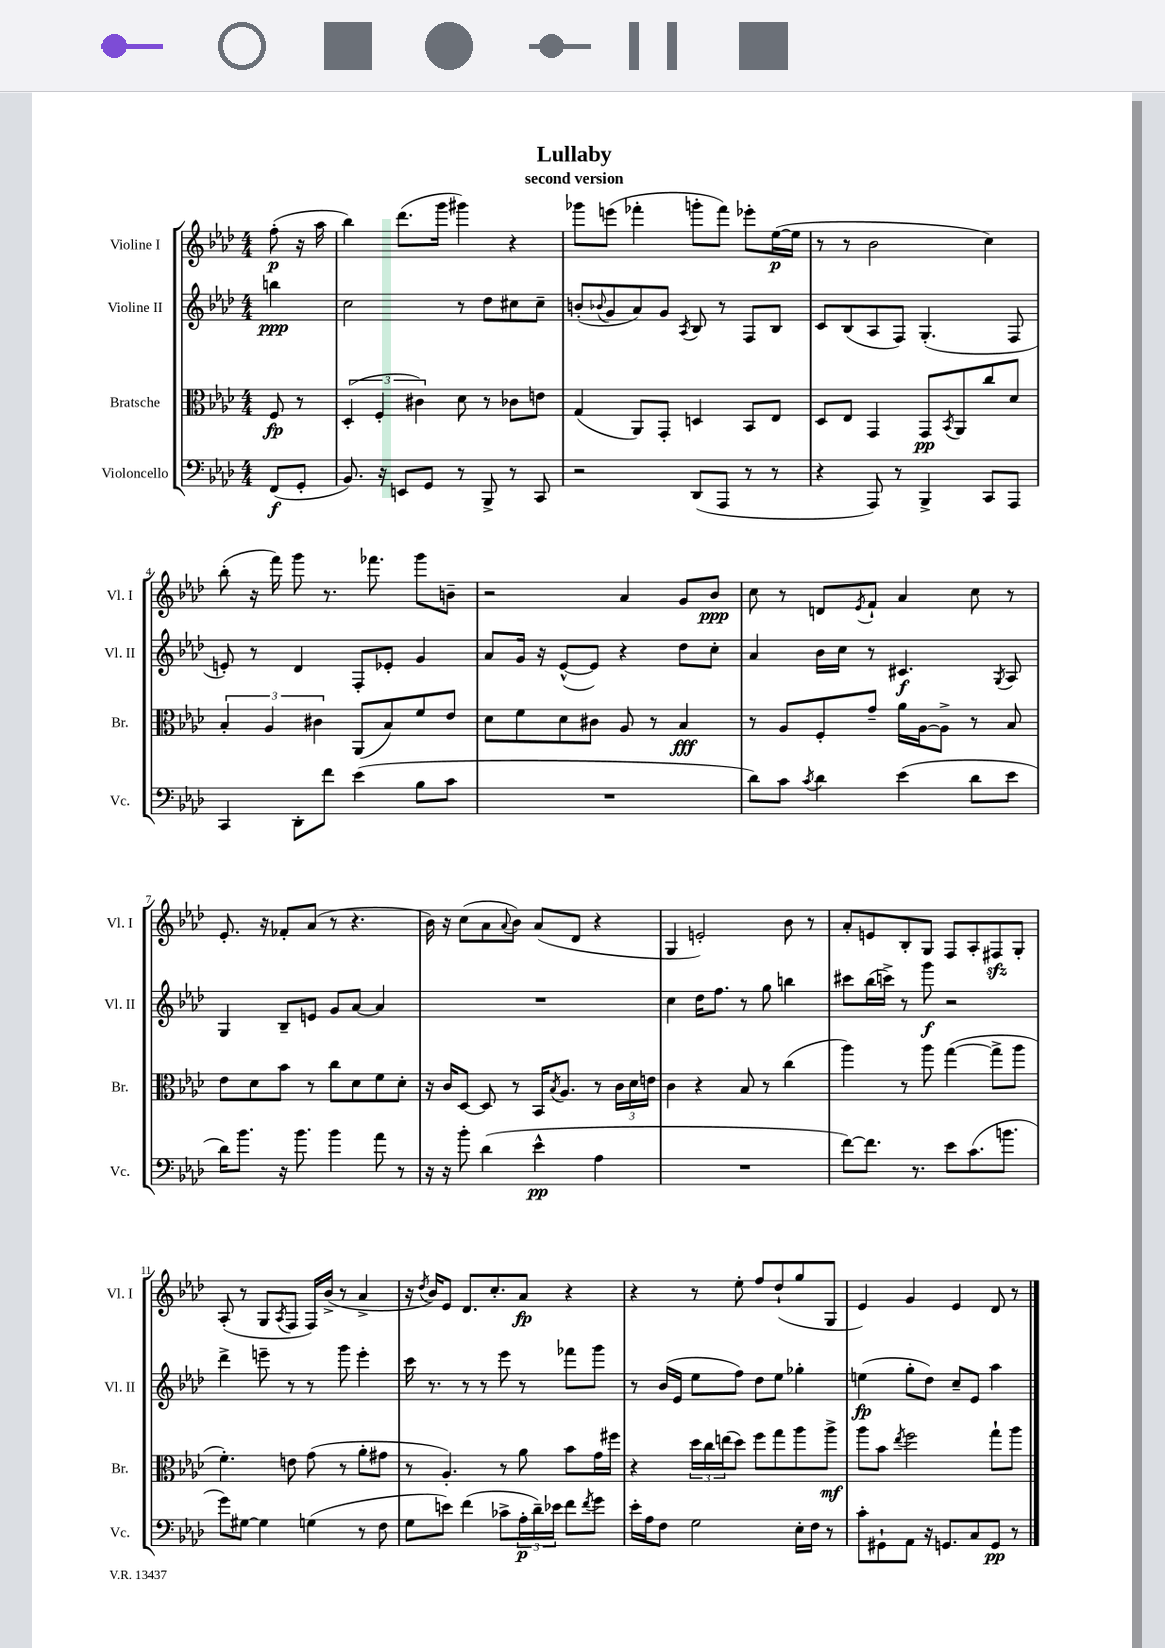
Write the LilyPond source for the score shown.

\header { title = "Lullaby" subtitle = "second version" }
<<
\new StaffGroup <<
\new Staff = "s0" \with { instrumentName = "Violine I" shortInstrumentName = "Vl. I" } {
    \clef treble \key aes \major \numericTimeSignature \time 4/4 \partial 4
    f''8-.\p( r16 aes''16 |
    bes''4) des'''8.( g'''16 gis'''4) r4 |
    ges'''8 e'''8( fes'''4-. g'''8-. fes'''8) ees'''8-. ees''16~\p( ees''16 |
    r8 r8 bes'2 c''4) |
    bes''8-.( r16 f'''16) g'''8 r8. fes'''8. g'''8 b'8-- |
    r2 aes'4 g'8 bes'8\ppp |
    c''8 r8 d'8 \acciaccatura { ees'8 } f'8-! aes'4 c''8 r8 |
    ees'8.-. r16 fes'8-. aes'8( r8 r4. |
    bes'16) r16 c''8( aes'8 \appoggiatura { aes'8 } bes'8) aes'8( des'8 r4 |
    g4 e'2-.) bes'8 r8 |
    aes'8-. e'8 bes8-. g8 f8 aes8-. fis8\sfz g8-. |
    aes8-.( r8 g8 \acciaccatura { aes8 } f8 f16) bes'16->( r8 aes'4-> |
    r16 \acciaccatura { des''8 } bes'16) ees'8 des'8. c''8.-. aes'8\fp r4 |
    r4 r8 ees''8-. f''8 des''8-!( g''8 g8 |
    ees'4) g'4 ees'4 des'8 r8 \bar "|." |
}
\new Staff = "s1" \with { instrumentName = "Violine II" shortInstrumentName = "Vl. II" } {
    \clef treble \key aes \major \numericTimeSignature \time 4/4 \partial 4
    b''4\ppp |
    c''2 r8 des''8 cis''8 cis''8-- |
    b'8-.( \appoggiatura { bes'8 } g'8 aes'8) g'8 \acciaccatura { aes8 } bes8 r8 f8 bes8 |
    c'8 bes8( aes8 f8) g4.-.( f8 |
    e'8-.) r8 des'4 f8-. ees'8-. g'4 |
    aes'8 g'16 r16 ees'8~-^( ees'8) r4 des''8 c''8-. |
    aes'4 bes'16 c''16 r8 cis'4.\f \acciaccatura { g8 } aes8 |
    g4 bes8-- e'8 g'8 aes'8~ aes'4 |
    R1 |
    c''4 des''16 f''8. r8 g''8 b''4 |
    cis'''8 bes''16( c'''16->) r8 g'''8\f r2 |
    des'''4-> e'''8-- r8 r8 g'''8 e'''4-. |
    c'''16 r8. r8 r8 ees'''8 r8 fes'''8 g'''8 |
    r8 bes'16( ees'16 ees''8 f''8) des''8 ees''8 ges''4-. |
    e''4\fp( g''8-. des''8) c''8-- ees'8 aes''4 \bar "|." |
}
\new Staff = "s2" \with { instrumentName = "Bratsche" shortInstrumentName = "Br." } {
    \clef alto \key aes \major \numericTimeSignature \time 4/4 \partial 4
    f8\fp r8 |
    \tuplet 3/2 { des4-.( f4-. cis'4) } des'8 r8 ces'8 e'8 |
    g4( aes,8) g,8-. d4 bes,8 ees8 |
    des8 ees8 g,4 g,8\pp \acciaccatura { bes,8 } aes,8 c''8 des'8 |
    \tuplet 3/2 { bes4-. aes4 cis'4 } aes,8( bes8) f'8 ees'8 |
    des'8 f'8 des'8 cis'8 aes8 r8 bes4\fff |
    r8 aes8 f8-. g'8-- aes'16 aes16~ aes8-> r8 bes8 |
    ees'8 des'8 bes'8 r8 c''8 des'8 f'8 des'8-. |
    r16 c'16 des8~ des8 r8 bes,16 \acciaccatura { bes8 } aes8. r8 \tuplet 3/2 { c'16 des'16 e'16 } |
    c'4 r4 bes8 r8 c''4( |
    aes''4) r8 aes''8 g''4~( g''8-> aes''8 |
    f'4.-.) e'8 g'8( r8 aes'8-. gis'8 |
    r8 aes4.-.) r8 aes'8 bes'8 g'16 fis''16 |
    r4 \tuplet 3/2 { des''16 c''16 e''16( } des''8) f''8 g''8 aes''8 aes''8->\mf |
    aes''8 bes'8 \acciaccatura { ees''8 } f''2 g''8-! aes''8 \bar "|." |
}
\new Staff = "s3" \with { instrumentName = "Violoncello" shortInstrumentName = "Vc." } {
    \clef bass \key aes \major \numericTimeSignature \time 4/4 \partial 4
    f,8\f( g,8-. |
    bes,8.) r16 e,8 g,8 r8 bes,,8-> r8 c,8 |
    r2 des,8( aes,,8 r8 r8 |
    r4 aes,,8) r8 bes,,4-> c,8 aes,,8 |
    c,4 des,8-. f'8 ees'4( bes8 c'8 |
    R1 |
    des'8) c'8 \acciaccatura { c'8 } des'4 ees'4( des'8 ees'8 |
    des'16) bes'8. r16 bes'8. bes'4 aes'8 r8 |
    r16 r16 bes'8-. des'4( ees'4-^\pp aes4 |
    R1 |
    f'8~) f'8. r8. ees'8 c'8.( b'8. |
    g'8) gis8~ gis4 g4( r8 f8 |
    g8 e'8) f'4( ces'8-> \tuplet 3/2 { aes16-.\p des'16--) ees'16 } f'8 \acciaccatura { f'8 } g'8 |
    ees'16-. aes16 f8 g2 ees16-. f16 r8 |
    c'8-. gis,8-! aes,8 r16 g,8. c8 g,8\pp r8 \bar "|." |
}
>>
>>
